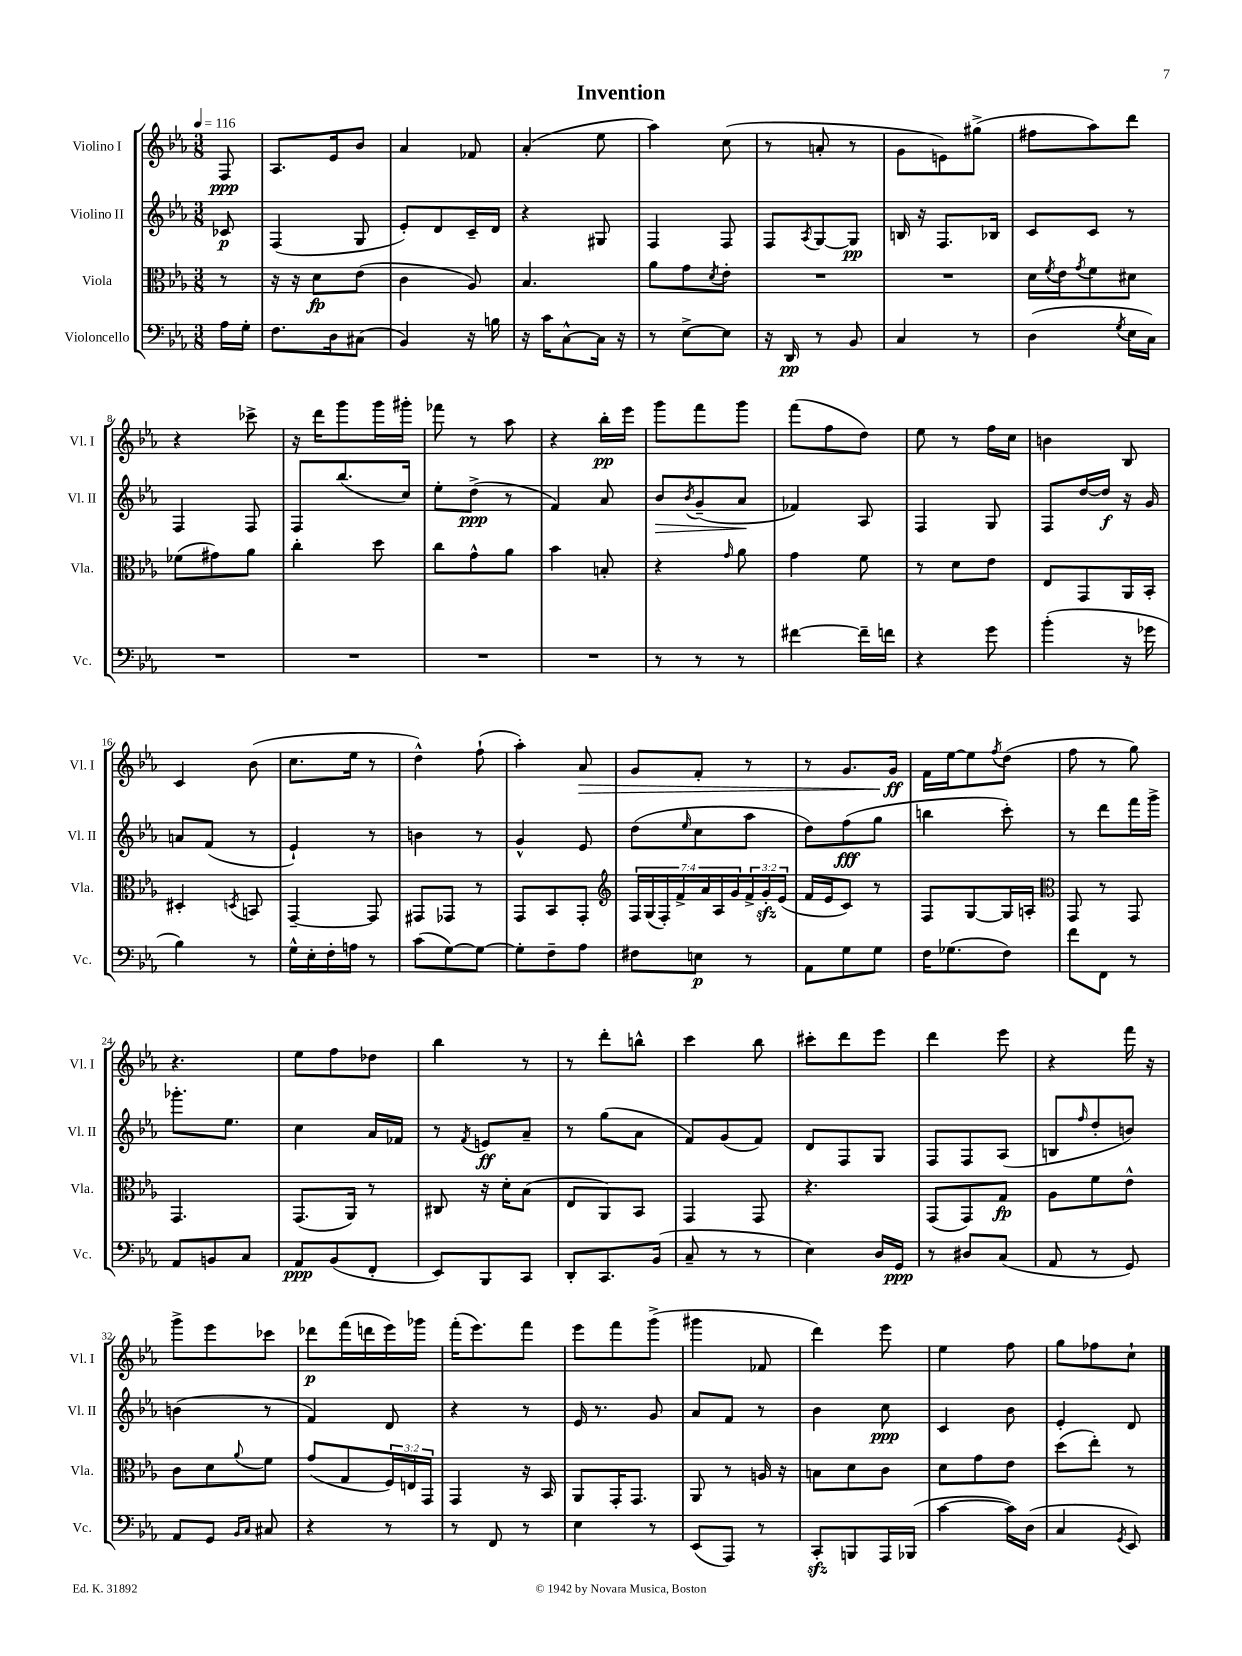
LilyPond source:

\header { title = "Invention" }
<<
\new StaffGroup <<
\new Staff = "s0" \with { instrumentName = "Violino I" shortInstrumentName = "Vl. I" } {
    \clef treble \key ees \major \numericTimeSignature \time 3/8 \partial 8 \tempo 4 = 116
    f8\ppp |
    aes8. ees'16 bes'8 |
    aes'4 fes'8 |
    aes'4-.( ees''8 |
    aes''4) c''8( |
    r8 a'8-. r8 |
    g'8 e'8) gis''8->( |
    fis''8 aes''8) d'''8 |
    r4 ces'''8-> |
    r16 d'''16 g'''8 g'''16 gis'''16-. |
    fes'''8 r8 aes''8 |
    r4 bes''16-.\pp ees'''16 |
    g'''8 f'''8 g'''8 |
    f'''8( f''8 d''8) |
    ees''8 r8 f''16 c''16 |
    b'4 bes8 |
    c'4 bes'8( |
    c''8. ees''16 r8 |
    d''4-^) f''8-!( |
    aes''4-.) aes'8\> |
    g'8 f'8-. r8 |
    r8 g'8. g'16\ff\! |
    f'16 ees''16~ ees''8 \acciaccatura { f''8 } d''8( |
    f''8 r8 g''8) |
    r4. |
    ees''8 f''8 des''8 |
    bes''4 r8 |
    r8 d'''8-. b''8-^ |
    c'''4 bes''8 |
    cis'''8-. d'''8 ees'''8 |
    d'''4 ees'''8 |
    r4 f'''16 r16 |
    g'''8-> ees'''8 ces'''8 |
    des'''8\p f'''16( d'''16 ees'''16) ges'''16 |
    f'''16-.( ees'''8.) f'''8 |
    ees'''8 f'''8 g'''8->( |
    gis'''4 fes'8 |
    d'''4) ees'''8 |
    ees''4 f''8 |
    g''8 fes''8 c''8-! \bar "|." |
}
\new Staff = "s1" \with { instrumentName = "Violino II" shortInstrumentName = "Vl. II" } {
    \clef treble \key ees \major \numericTimeSignature \time 3/8 \partial 8
    ces'8\p |
    f4( g8 |
    ees'8-.) d'8 c'16-- d'16 |
    r4 gis8 |
    f4 f8 |
    f8 \acciaccatura { aes8 } g8~ g8\pp |
    b16 r16 f8. bes16 |
    c'8 c'8 r8 |
    f4 f8 |
    f8 bes''8.( c''16) |
    ees''8-. d''8->\ppp( r8 |
    f'4) aes'8 |
    bes'8\> \acciaccatura { bes'8 } g'8--( aes'8\! |
    fes'4) aes8 |
    f4 g8 |
    f8 d''16~ d''16\f r16 g'16 |
    a'8 f'8( r8 |
    ees'4-!) r8 |
    b'4 r8 |
    g'4-^ ees'8 |
    d''8( \grace { ees''16 } c''8 aes''8 |
    d''8) f''8\fff( g''8 |
    b''4 c'''8-.) |
    r8 d'''8 f'''16 g'''16-> |
    ges'''8.-. ees''8. |
    c''4 aes'16 fes'16 |
    r8 \acciaccatura { f'8 } e'8\ff aes'8-- |
    r8 g''8( aes'8 |
    f'8) g'8( f'8) |
    d'8 f8 g8 |
    f8 f8 aes8( |
    b8 \grace { f''16 } d''8-. b'8) |
    b'4( r8 |
    f'4) d'8 |
    r4 r8 |
    ees'16 r8. g'8 |
    aes'8 f'8 r8 |
    bes'4 c''8\ppp |
    c'4 bes'8 |
    ees'4-. d'8 \bar "|." |
}
\new Staff = "s2" \with { instrumentName = "Viola" shortInstrumentName = "Vla." } {
    \clef alto \key ees \major \numericTimeSignature \time 3/8 \override Staff.TupletNumber.text = #tuplet-number::calc-fraction-text \partial 8
    r8 |
    r16 r16 d'8\fp ees'8( |
    c'4 aes8) |
    bes4. |
    aes'8 g'8 \acciaccatura { d'8 } ees'8-. |
    R4. |
    R4. |
    d'16 \acciaccatura { f'8 } ees'16 \acciaccatura { g'8 } f'8 dis'8 |
    fes'8( gis'8) aes'8 |
    c''4-. d''8 |
    c''8 g'8-^ aes'8 |
    bes'4 b8-. |
    r4 \grace { g'16 } aes'8 |
    g'4 f'8 |
    r8 d'8 ees'8 |
    ees8 g,8 aes,16 bes,16-. |
    dis4-. \acciaccatura { d8 } b,8 |
    g,4~-- g,8 |
    gis,8 ges,8 r8 |
    g,8 bes,8 g,8-. |
    \clef treble \tuplet 7/4 { f16 g16( f16-.) f'16-> aes'16 aes16 g'16 } \tuplet 3/2 { f'16-> g'16-.\sfz ees'16( } |
    f'16 ees'16 c'8) r8 |
    f8 g8~ g16 a16-. |
    \clef alto g,8 r8 g,8 |
    g,4. |
    g,8.( aes,16) r8 |
    cis8 r16 d'16-. bes8( |
    ees8 aes,8) bes,8 |
    g,4 g,8 |
    r4. |
    g,8( g,8) g8\fp |
    aes8 f'8 ees'8-^ |
    c'8 d'8 \appoggiatura { aes'8 } f'8 |
    g'8( g8 \tuplet 3/2 { f16) e16 g,16 } |
    g,4 r16 bes,16 |
    aes,8 g,16-. g,8. |
    aes,8 r8 a16 r16 |
    b8 d'8 c'8 |
    d'8 g'8 ees'8 |
    d''8( ees''8-.) r8 \bar "|." |
}
\new Staff = "s3" \with { instrumentName = "Violoncello" shortInstrumentName = "Vc." } {
    \clef bass \key ees \major \numericTimeSignature \time 3/8 \partial 8
    aes16 g16-. |
    f8. d16 cis8( |
    bes,4) r16 b16 |
    r16 c'16 c8~-^ c16 r16 |
    r8 ees8~-> ees8 |
    r16 d,16\pp r8 bes,8 |
    c4 r8 |
    d4( \acciaccatura { g8 } ees16 c16) |
    R4. |
    R4. |
    R4. |
    R4. |
    r8 r8 r8 |
    fis'4~ fis'16-- f'16 |
    r4 g'8 |
    bes'4-.( r16 ges'16 |
    bes4) r8 |
    g16-^ ees16-. f16-. a16 r8 |
    c'8( g8~) g8~ |
    g8-. f8-- aes8 |
    fis8 e8\p r8 |
    aes,8 g8 g8 |
    f16 ges8.( f8) |
    f'8 f,8 r8 |
    aes,8 b,8 c8 |
    aes,8\ppp bes,8( f,8-. |
    ees,8) bes,,8 c,8 |
    d,8-. c,8. bes,16( |
    c8-- r8 r8 |
    ees4) d16 g,16\ppp |
    r8 dis8 c8( |
    aes,8 r8 g,8) |
    aes,8 g,8 \grace { bes,16 c16 } cis8 |
    r4 r8 |
    r8 f,8 r8 |
    ees4 r8 |
    ees,8( aes,,8) r8 |
    c,8-.\sfz b,,8 aes,,16 bes,,16( |
    c'4~ c'16) d16( |
    c4 \acciaccatura { g,8 } ees,8) \bar "|." |
}
>>
>>
